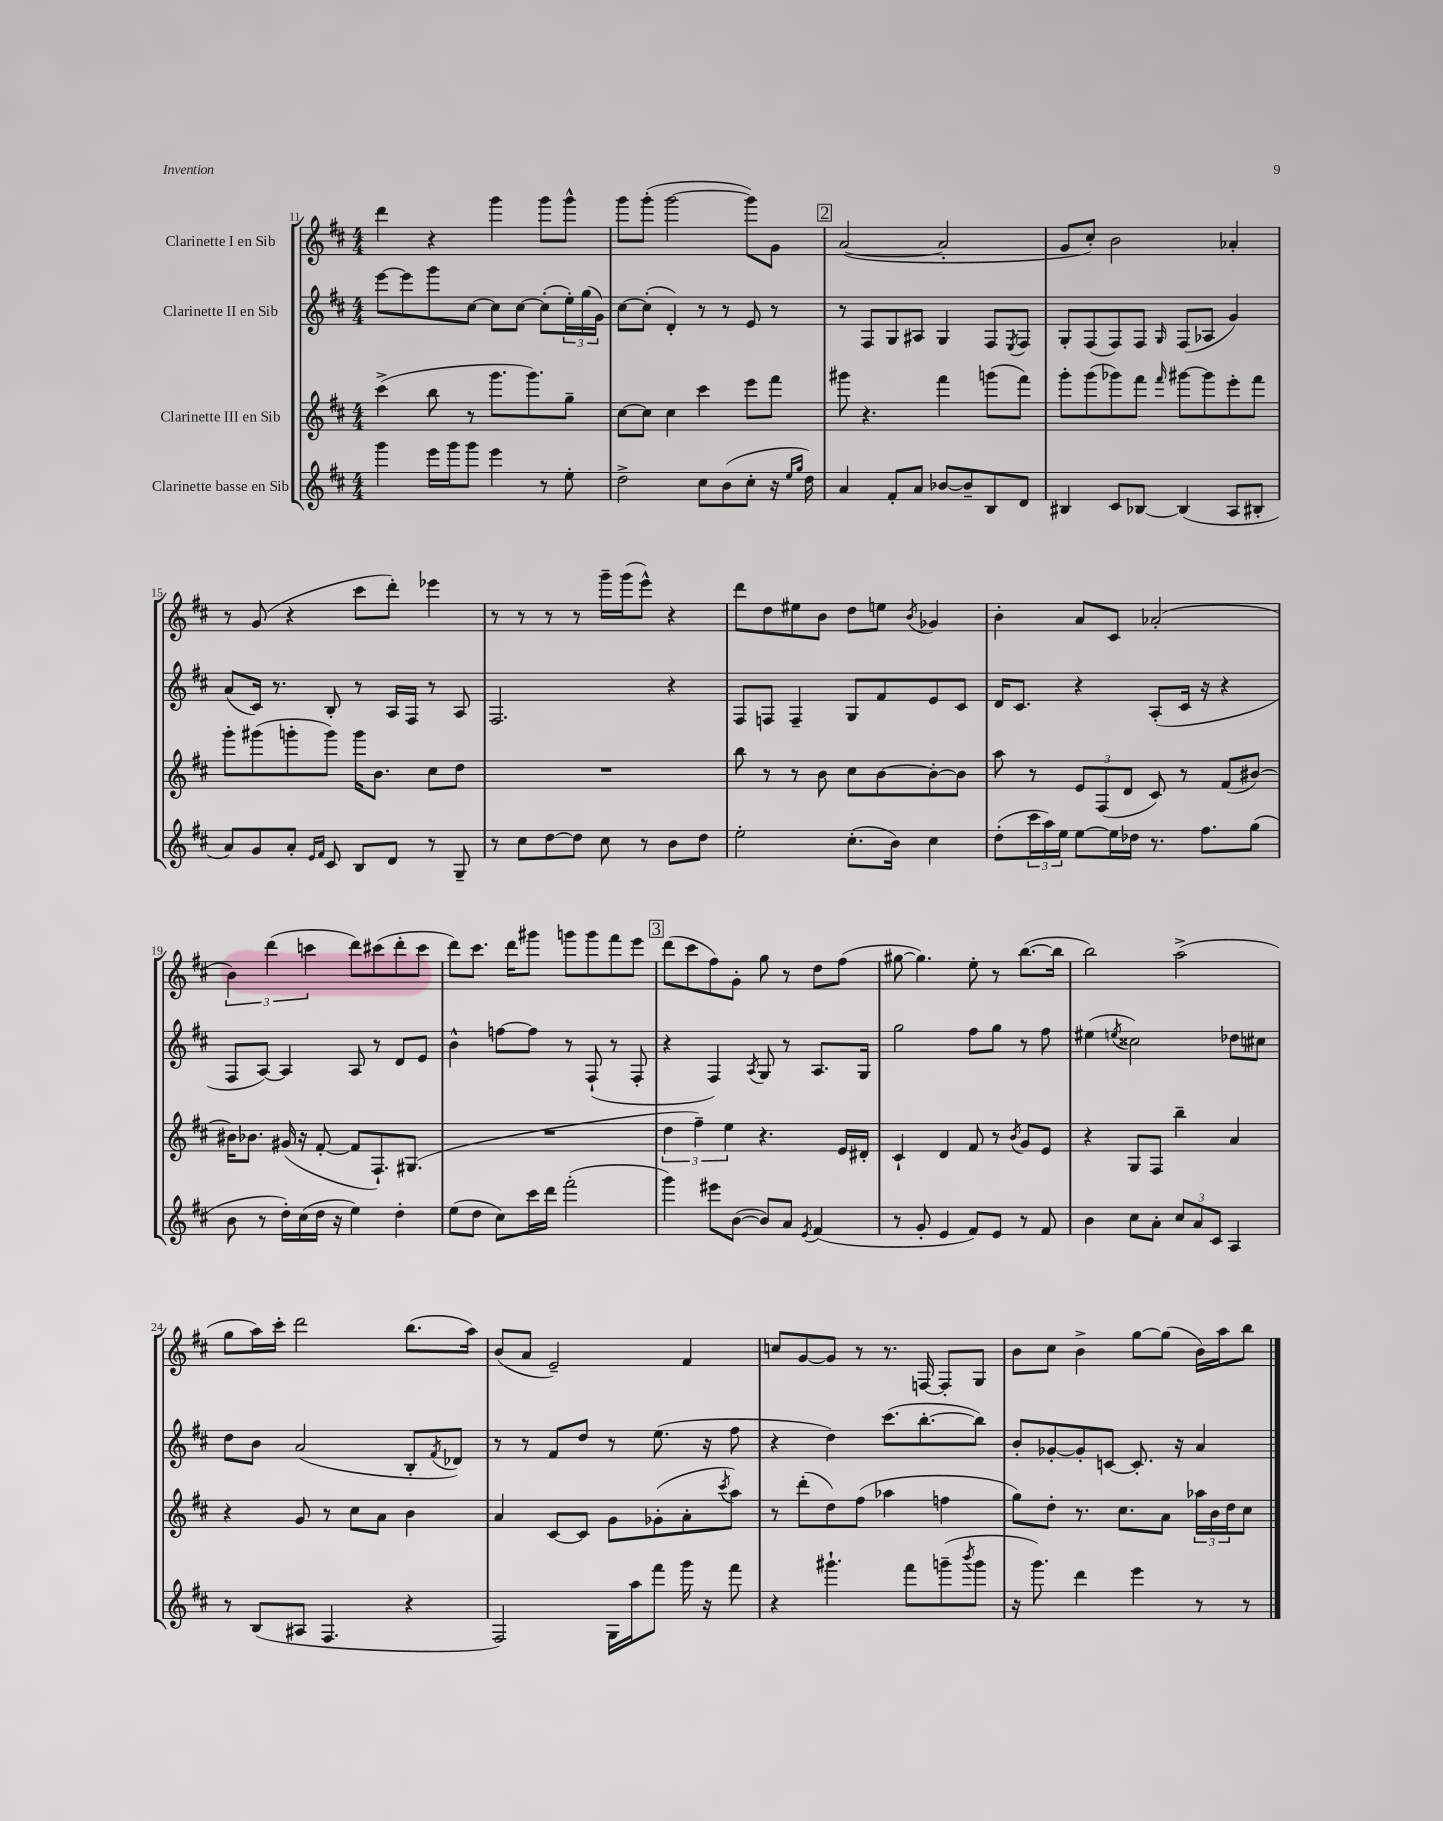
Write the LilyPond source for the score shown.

<<
\new StaffGroup <<
\new Staff = "s0" \with { instrumentName = "Clarinette I en Sib" } {
    \clef treble \key d \major \numericTimeSignature \time 4/4
    d'''4 r4 g'''4 g'''8 g'''8-^ |
    g'''8 g'''8-.( g'''2~ g'''8) g'8 |
    \mark \markup { \box "2" } a'2~( a'2-. |
    g'8 cis''8-.) b'2 aes'4-. |
    r8 g'8( r4 cis'''8 d'''8-.) ees'''4 |
    r8 r8 r8 r8 g'''16-- g'''16( e'''8-^) r4 |
    d'''8 d''8 eis''8 b'8 d''8 e''8 \acciaccatura { b'8 } ges'4 |
    b'4-. a'8 cis'8 aes'2-.( |
    \tuplet 3/2 { b'4) d'''4( c'''4 } d'''8) cis'''8( d'''8-. cis'''8 |
    d'''8) cis'''8. d'''16 gis'''8 g'''8 g'''8 fis'''8 e'''8 |
    \mark \markup { \box "3" } d'''8( cis'''8 fis''8) g'8-. g''8 r8 d''8 fis''8( |
    gis''8~ gis''4.) e''8-. r8 b''8.~( b''16 |
    b''2) a''2->( |
    g''8 a''16) cis'''16-. d'''2 b''8.( a''16) |
    b'8( a'8 e'2--) fis'4 |
    c''8 g'8~ g'8 r8 r8. f16~ f8-. g8 |
    b'8 cis''8 b'4-> g''8~ g''8( b'16) a''16 b''8 \bar "|." |
}
\new Staff = "s1" \with { instrumentName = "Clarinette II en Sib" } {
    \clef treble \key d \major \numericTimeSignature \time 4/4
    e'''8~ e'''8 g'''8 cis''8~ cis''8 cis''8~ cis''8-.( \tuplet 3/2 { e''16-.) g''16( g'16) } |
    cis''8~ cis''8-.( d'4-.) r8 r8 e'8 r8 |
    \mark \markup { \box "2" } r8 fis8 g8 ais8 g4 fis8 \acciaccatura { e8 } fis8 |
    g8-. fis8( fis8) fis8 \grace { g16 } fis8( aes8 g'4) |
    a'8( cis'16) r8. b8-. r8 a16 fis16 r8 a8 |
    fis2. r4 |
    fis8 f8 f4-- g8 fis'8 e'8 cis'8 |
    d'16 cis'8. r4 a8-.( cis'16 r16 r4 |
    fis8 a8~) a4 a8 r8 d'8 e'8 |
    b'4-^ f''8~ f''8 r8 fis8-!( r8 fis8-. |
    \mark \markup { \box "3" } r4 fis4) \acciaccatura { a8 } g8 r8 a8. g16 |
    g''2 fis''8 g''8 r8 fis''8 |
    eis''4( \acciaccatura { e''8 } cisis''2) des''8 cis''8 |
    d''8 b'8 a'2( b8-. \acciaccatura { fis'8 } des'8) |
    r8 r8 fis'8 d''8 r8 e''8.( r16 fis''8 |
    r4 d''4) cis'''8.( b''8.~-. b''8) |
    b'8-. ges'8~-. ges'8-. c'8~ c'8.-. r16 a'4 \bar "|." |
}
\new Staff = "s2" \with { instrumentName = "Clarinette III en Sib" } {
    \clef treble \key d \major \numericTimeSignature \time 4/4
    cis'''4->( b''8 r8 g'''8. g'''8.) g''8-- |
    cis''8~ cis''8 cis''4 cis'''4 e'''8 fis'''8 |
    \mark \markup { \box "2" } gis'''8 r4. fis'''4 g'''8( fis'''8) |
    g'''8-. g'''8( ges'''8) fis'''8 \grace { fis'''16 } gis'''8~ gis'''8 e'''8-. fis'''8 |
    g'''8-. gis'''8( g'''8-. g'''8) g'''16 b'8. cis''8 d''8 |
    R1 |
    b''8 r8 r8 b'8 cis''8 b'8~ b'8~-. b'8 |
    a''8 r8 \tuplet 3/2 { e'8 fis8( d'8 } cis'8) r8 fis'8( bis'8~) |
    bis'16 bes'8. gis'16( r16 fis'8~-. fis'8 fis8.-!) gis8.( |
    R1 |
    \mark \markup { \box "3" } \tuplet 3/2 { d''4 fis''4--) e''4 } r4. e'16 dis'16-. |
    cis'4-! d'4 fis'8 r8 \acciaccatura { b'8 } g'8 e'8 |
    r4 g8 fis8 b''4-- a'4 |
    r4 g'8 r8 cis''8 a'8 b'4 |
    a'4 cis'8~ cis'8 g'8 ges'8-.( a'8-. \acciaccatura { cis'''8 } a''8) |
    r8 d'''8-.( d''8) fis''8( aes''4 f''4 |
    g''8) d''8-. r8. cis''8. a'8 \tuplet 3/2 { aes''16 b'16 d''16 } cis''8 \bar "|." |
}
\new Staff = "s3" \with { instrumentName = "Clarinette basse en Sib" } {
    \clef treble \key d \major \numericTimeSignature \time 4/4
    g'''4 e'''16 g'''16 g'''8 e'''4 r8 e''8-. |
    d''2-> cis''8 b'8( cis''8-. r16 \grace { e''16 g''16 } d''16) |
    \mark \markup { \box "2" } a'4 fis'8-. a'8 bes'8~ bes'8-- b8 d'8 |
    bis4 cis'8 bes8~ bes4( a8 bis8-. |
    a'8) g'8 a'8-. \grace { e'16 fis'16 } cis'8 b8 d'8 r8 g8-- |
    r8 cis''8 d''8~ d''8 cis''8 r8 b'8 d''8 |
    e''2-. cis''8.-.( b'16) cis''4 |
    d''8-.( \tuplet 3/2 { cis'''16 a''16) e''16 } e''8~ e''16 des''16 r8. fis''8. g''8( |
    b'8 r8 d''16-.) cis''16( d''16 r16 e''4) d''4-. |
    e''8( d''8 cis''8) cis'''16 d'''16 fis'''2-.( |
    \mark \markup { \box "3" } g'''4) eis'''8 b'8~( b'8) a'8 \acciaccatura { e'8 } fis'4( |
    r8 g'8-. e'4 fis'8) e'8 r8 fis'8 |
    b'4 cis''8 a'8-. \tuplet 3/2 { cis''8 a'8 cis'8 } a4 |
    r8 b8( ais8 fis4. r4 |
    fis2) g16 a''16 fis'''8 g'''16 r16 fis'''8 |
    r4 gis'''4.-! fis'''8 g'''8--( \acciaccatura { b'''8 } g'''8 |
    r16 g'''8.) d'''4 e'''4 r8 r8 \bar "|." |
}
>>
>>
\layout { \context { \Score currentBarNumber = #11 } }
